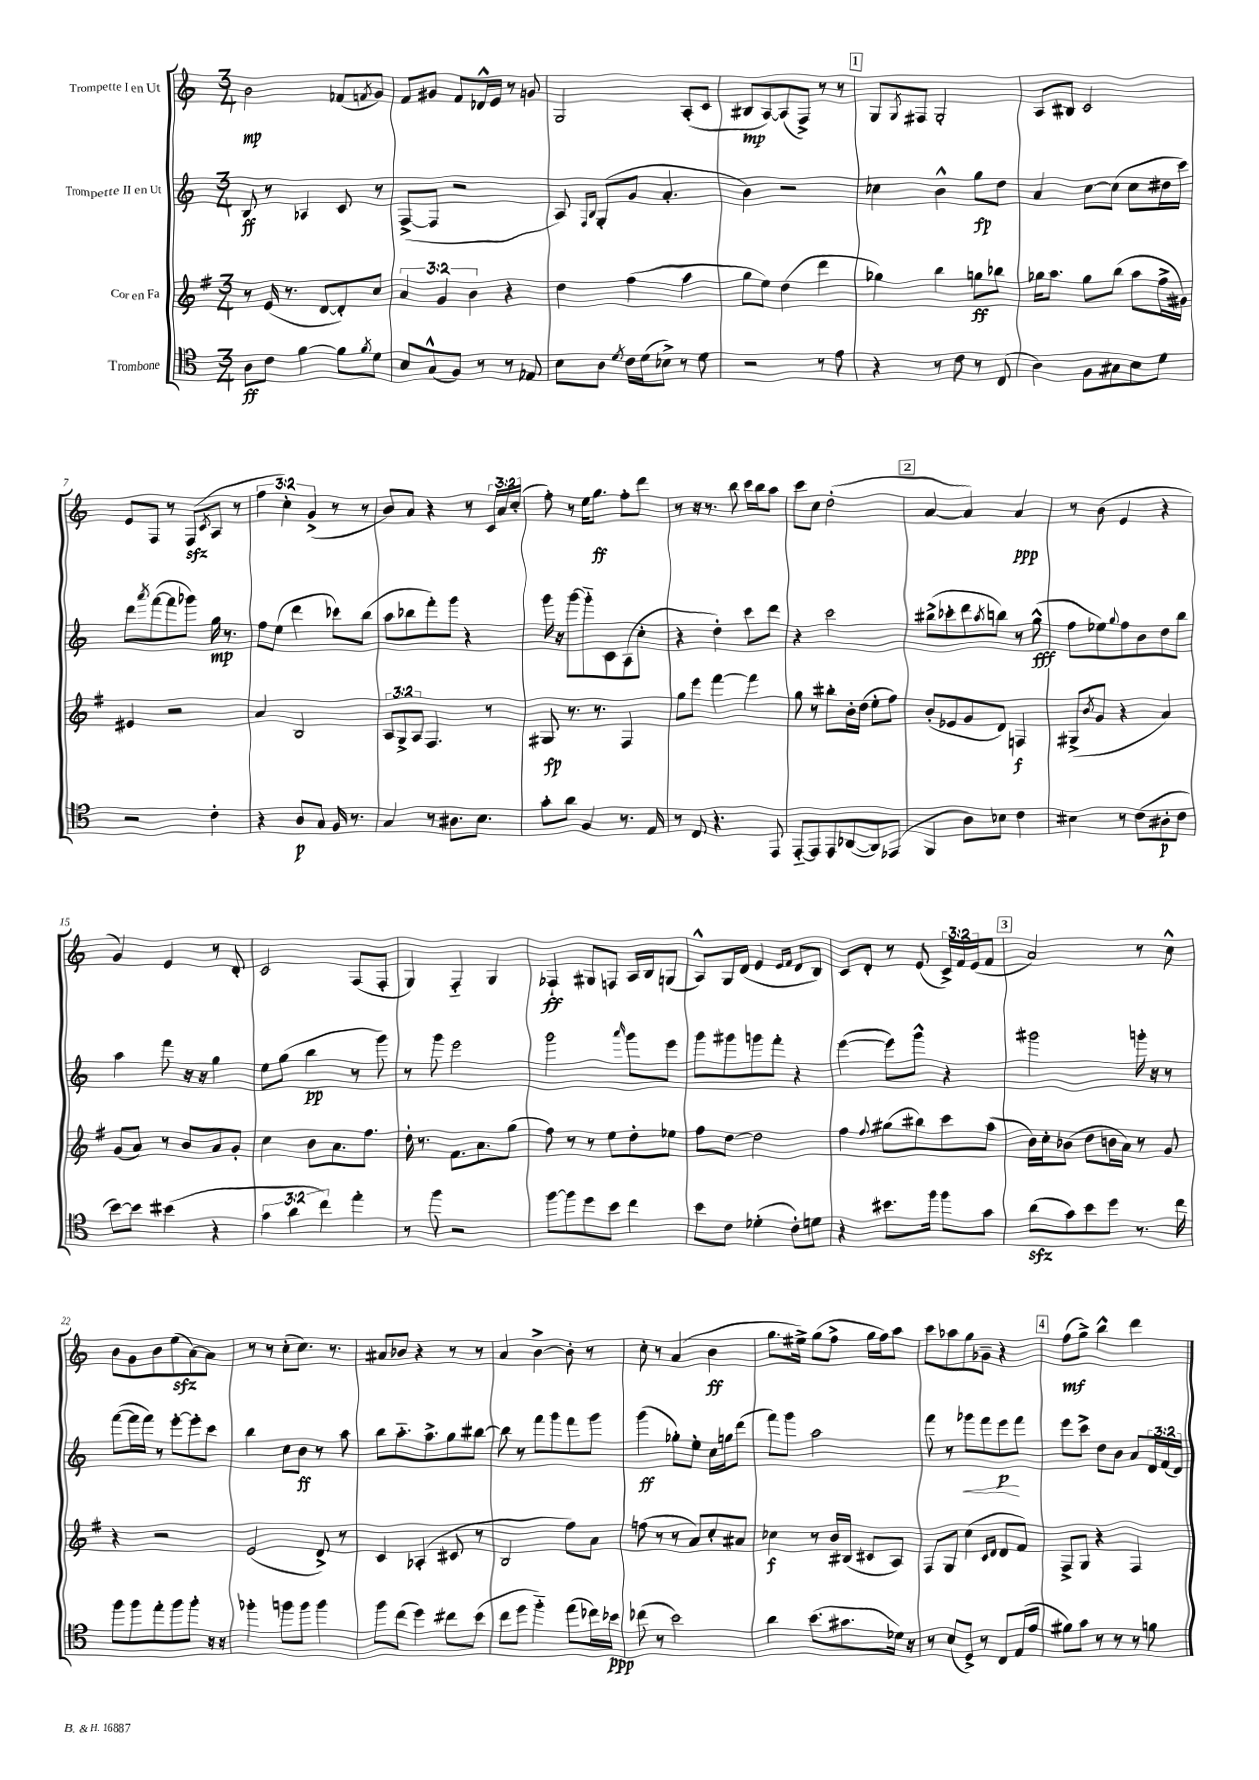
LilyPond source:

<<
\new StaffGroup <<
\new Staff = "s0" \with { instrumentName = "Trompette I en Ut" } {
    \clef treble \key c \major \numericTimeSignature \time 3/4 \override Staff.TupletNumber.text = #tuplet-number::calc-fraction-text
    b'2\mp fes'8( \acciaccatura { f'8 } g'8) |
    f'8 gis'8 f'8 des'16-^ e'16 r8 g'8 |
    g2 a8-.( c'8 |
    bis8\mp a8~) a8( f8->) r8 r8 |
    \mark \markup { \box "1" } g8 \acciaccatura { g8 } fis8 g2-. |
    a8 bis8 c'2 |
    e'8 f8 r8 f8\sfz( \acciaccatura { c'8 } a8 r8 |
    \tuplet 3/2 { f''4 c''4-.) g'4->( } r8 r8 |
    b'8) a'8 r4 r8 \tuplet 3/2 { c'16 a'16 c''16-.( } |
    f''8-.) r8 e''16 g''8.\ff f''8-. d'''8 |
    r8 r16 r8. b''8 c'''16 b''16 a''8 |
    c'''8 c''8 d''2-.( |
    \mark \markup { \box "2" } a'4~ a'4) a'4\ppp |
    r8 b'8( e'4 r4 |
    g'4) e'4 r8 d'8-. |
    c'2 f8( f8-. |
    g4) f4-_ g4 |
    fes4-!\ff gis8 f8 a16 b16 g8( |
    a8-^) g16 d'16( e'4 \grace { e'16 f'16 } d'8 b8) |
    c'8 d'8-. r8 e'8( \tuplet 3/2 { c'16->) f'16 e'16( } f'8 |
    \mark \markup { \box "3" } a'2) r8 c''8-^ |
    b'8 g'8 b'8 e''8\sfz( a'8~) a'8 |
    r8 r8 c''8-.( c''8.) r8. |
    ais'8 bes'8 r4 r8 r8 |
    a'4 b'4~-> b'8-. r8 |
    c''8-. r8 a'4( b'4\ff |
    g''8. eis''16->) g''8( f''8-> g''16 f''16) a''8 |
    c'''8 aes''8 g''8 ges'8-- r4 |
    \mark \markup { \box "4" } f''8\mf( g''8->) b''4-^ d'''4 \bar "|." |
}
\new Staff = "s1" \with { instrumentName = "Trompette II en Ut" } {
    \clef treble \key c \major \numericTimeSignature \time 3/4 \override Staff.TupletNumber.text = #tuplet-number::calc-fraction-text
    b8\ff r8 aes4 c'8 r8 |
    f8~->( f8 r2 |
    a8) \grace { f16 b16 } g8-.( g'8 a'4.-. |
    b'4) r2 |
    \mark \markup { \box "1" } ces''4 b'4-^ g''8\fp d''8 |
    a'4 c''8~ c''8( c''8 dis''16 c'''16) |
    d'''8 \acciaccatura { a'''8 } f'''8~( f'''8 ges'''8) g''16\mp r8. |
    f''8 e''8( d'''4 ces'''8) b''8( |
    a''8 bes''8 f'''8-.) g'''8 r4 |
    g'''16 r16 g'''8~ g'''8-_ c'8 a8( c''8-. |
    r4 d''4-.) c'''8 d'''8 |
    r4 c'''2 |
    \mark \markup { \box "2" } bis''8->( ces'''8-. d'''8 \acciaccatura { a''8 } b''8) r8 g''8-^\fff( |
    f''8 ees''8) \appoggiatura { g''8 } f''8 b'8 d''8 b''8 |
    a''4 f'''8 r16 r16 g''4 |
    e''8 g''8( b''4\pp r8 g'''8) |
    r8 g'''8 e'''2 |
    g'''2 \grace { a'''16 } g'''8 e'''8 |
    g'''8 gis'''8 g'''8 f'''8-. r4 |
    e'''4~( e'''8) g'''8-^ r4 |
    \mark \markup { \box "3" } gis'''2 g'''16-. r16 r8 |
    f'''8~( f'''16 f'''16) r8 e'''8~-. e'''8-. c'''8 |
    b''4 c''8 b'8\ff r8 a''8 |
    b''8 a''8.-_ a''8.-> g''8 bis''8~ |
    bis''8 r8 f'''8 g'''8 f'''8 g'''8 |
    g'''4\ff( ges''8-.) e''8-. c''16 g''16 d'''8( |
    f'''8) g'''8 a''2 |
    f'''8 r8 ges'''8\< f'''8 e'''8\p\! f'''8 |
    \mark \markup { \box "4" } e'''8 c'''8-> d''8 b'8 a'8 \tuplet 3/2 { d'16 f'16( d'16) } \bar "|." |
}
\new Staff = "s2" \with { instrumentName = "Cor en Fa" } {
    \clef treble \key g \major \numericTimeSignature \time 3/4 \override Staff.TupletNumber.text = #tuplet-number::calc-fraction-text
    r8 e'16( r8. d'8~ d'8-.) c''8 |
    \tuplet 3/2 { a'4 g'4 b'4 } r4 |
    d''4 fis''4( a''4 |
    g''8 e''8) d''4( d'''4 |
    \mark \markup { \box "1" } ges''4) b''4 g''8\ff bes''8 |
    ges''16 a''8. ges''8 b''8( a''8 fis''16-> gis'16) |
    eis'4 r2 |
    a'4 b2 |
    \tuplet 3/2 { a8 g8-> a8 } fis4. r8 |
    gis8\fp r8. r8. fis4 |
    g''8 e'''8 fis'''4~ fis'''4 |
    g''8 r8 bis''8-. b'16-. d''16( e''8-. fis''8) |
    \mark \markup { \box "2" } b'8-.( ees'8 g'8 d'8) f4\f |
    gis8->( \acciaccatura { b'8 } g'8 r4 a'4) |
    g'8( a'8) r8 b'8 a'8 g'8-. |
    c''4 b'8 a'8. fis''8. |
    d''16-. r8. fis'8. a'8. g''8( |
    fis''8) r8 r8 e''8 d''8-. ees''8 |
    fis''8 d''8~ d''2 |
    fis''4 \appoggiatura { fis''8 } gis''8( bis''8) c'''8 a''8( |
    \mark \markup { \box "3" } b'16) c''16-. bes'8( d''8 b'16 a'16) r8 g'8 |
    r4 r2 |
    e'2( d'8->) r8 |
    c'4 aes4-.( cis'8 r8 |
    b2 fis''8) a'8 |
    f''8( r8 r8 a'8) c''8-. ais'8 |
    ces''4\f r8 b'16 bis16( cis'8 a8) |
    fis8 g8 c''4( \grace { c'16 d'16 } d'8 fis'8) |
    \mark \markup { \box "4" } fis8-> g8 r4 fis4 \bar "|." |
}
\new Staff = "s3" \with { instrumentName = "Trombone" } {
    \clef tenor \key c \major \numericTimeSignature \time 3/4 \override Staff.TupletNumber.text = #tuplet-number::calc-fraction-text
    a8\ff c'8 f'4~ f'8 \acciaccatura { f'8 } d'8 |
    b8 g8-^( f8) r8 r8 ees8 |
    b8 a8 \acciaccatura { d'8 } c'16 d'16( bes8->) r8 d'8 |
    r2 r8 e'8 |
    \mark \markup { \box "1" } r4 r8 c'8 r8 c8( |
    a4) f8 gis8 b8 d'8 |
    r2 c'4-. |
    r4 a8\p g8 f16 r8. |
    g4 r8 ais8. b8. |
    g'8-. a'8 f4 r8. e16 |
    r8 c8 r4. e,8 |
    e,8~-_ e,8 e,8 aes,8~( aes,8) ees,8( |
    \mark \markup { \box "2" } f,4 a8) bes8 c'4 |
    bis4 r8 c'8( ais8-.\p c'8 |
    b'8~) b'8 bis'4( r4 |
    \tuplet 3/2 { g'4 a'4 c''4) } e''4-. |
    r8 f''8 r2 |
    f''8~ f''8 d''8 b'8 c''4 |
    b'8 c'8 des'4-.( c'8-.) d'8 |
    r4 bis'8. f''16 f''8 g'8 |
    \mark \markup { \box "3" } a'8\sfz( g'8) b'8 d''8 r8. c''16 |
    f''8 f''8 e''8-. f''8 f''8-. r16 r16 |
    fes''4-. f''8 f''8 f''4 |
    f''8 c''8( d''4) cis''8 b'8( |
    c''8 d''8 f''4-_) e''8( ces''16) bes'16\ppp |
    ces''8( r8 b'2) |
    a'4 b'8.( gis'8. des'16) r16 |
    r8 b8( d8->) r8 c8 e16( e'16 |
    \mark \markup { \box "4" } fis'8) g'8 r8 r8 r8 f'8 \bar "|." |
}
>>
>>
